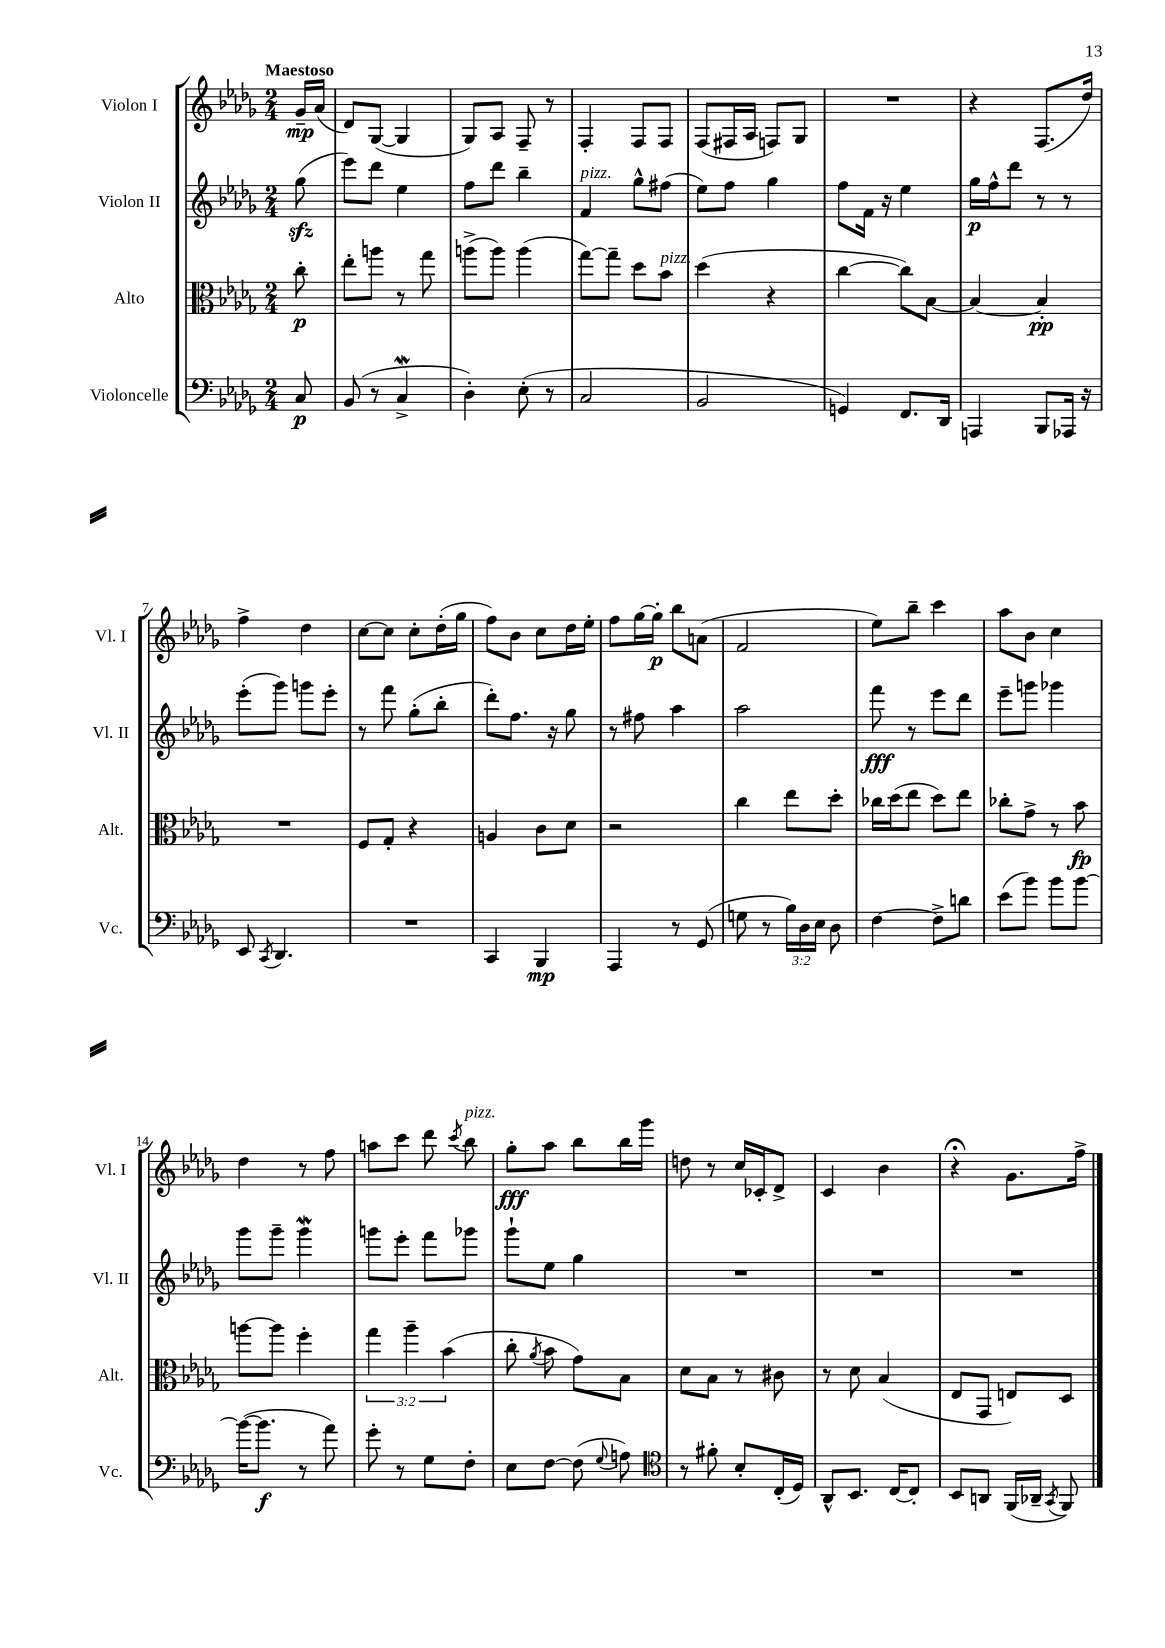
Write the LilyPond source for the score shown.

<<
\new StaffGroup <<
\new Staff = "s0" \with { instrumentName = "Violon I" shortInstrumentName = "Vl. I" } {
    \clef treble \key des \major \numericTimeSignature \time 2/4 \partial 8 \tempo "Maestoso"
    \autoBeamOff ges'16[--\mp aes'16]( |
    des'8[) ges8]~( ges4 |
    ges8[) aes8] f8-- r8 |
    f4-. f8[ f8] |
    f8[( fis16 aes16] f8[) ges8] |
    R2 |
    r4 f8.[( des''16]) |
    f''4-> des''4 |
    c''8[~ c''8] c''8[-. des''16-.( ges''16] |
    f''8[) bes'8] c''8[ des''16 ees''16]-. |
    f''8[ ges''16~ ges''16]-.\p bes''8[ a'8]( |
    f'2 |
    ees''8[) bes''8]-- c'''4 |
    aes''8[ bes'8] c''4 |
    des''4 r8 f''8 |
    a''8[ c'''8] des'''8 \acciaccatura { c'''8 } bes''8^\markup { \italic "pizz." } |
    ges''8[-.\fff aes''8] bes''8[ bes''16 ges'''16] |
    d''8 r8 c''16[ ces'16-. des'8]-> |
    c'4 bes'4 |
    r4\fermata ges'8.[ f''16]-> \bar "|." |
}
\new Staff = "s1" \with { instrumentName = "Violon II" shortInstrumentName = "Vl. II" } {
    \clef treble \key des \major \numericTimeSignature \time 2/4 \partial 8
    \autoBeamOff ges''8\sfz( |
    ees'''8[) des'''8] ees''4 |
    f''8[ des'''8] bes''4-- |
    f'4^\markup { \italic "pizz." } ges''8[-^ fis''8]( |
    ees''8[) f''8] ges''4 |
    f''8[ f'16] r16 ees''4 |
    ges''16[\p f''16-^ des'''8] r8 r8 |
    ees'''8[-.( ges'''8]) g'''8[ ees'''8]-. |
    r8 f'''8 ges''8[-.( bes''8]-. |
    des'''8[-.) f''8.] r16 ges''8 |
    r8 fis''8 aes''4 |
    aes''2 |
    f'''8\fff r8 ees'''8[ des'''8] |
    ees'''8[-- g'''8] ges'''4 |
    ges'''8[ ges'''8]-- ges'''4\mordent |
    g'''8[ ees'''8]-. f'''8[ ges'''8] |
    ges'''8[-! ees''8] ges''4 |
    R2 |
    R2 |
    R2 \bar "|." |
}
\new Staff = "s2" \with { instrumentName = "Alto" shortInstrumentName = "Alt." } {
    \clef alto \key des \major \numericTimeSignature \time 2/4 \override Staff.TupletNumber.text = #tuplet-number::calc-fraction-text \partial 8
    \autoBeamOff c''8-.\p |
    ees''8[-. a''8] r8 ges''8 |
    a''8[->( a''8]) a''4( |
    ges''8[~) ges''8]-- des''8[ bes'8]^\markup { \italic "pizz." } |
    des''4( r4 |
    c''4~ c''8[) bes8]~ |
    bes4~ bes4-.\pp |
    R2 |
    f8[ ges8]-. r4 |
    a4 c'8[ des'8] |
    r2 |
    c''4 ees''8[ des''8]-. |
    ces''16[ des''16( ees''8] des''8[) ees''8] |
    ces''8[-. ges'8]-> r8 bes'8\fp |
    a''8[~ a''8] f''4-. |
    \tuplet 3/2 { ges''4 aes''4-- bes'4( } |
    c''8-. \acciaccatura { aes'8 } bes'8 ges'8[) bes8] |
    des'8[ bes8] r8 cis'8 |
    r8 des'8 bes4( |
    ees8[ ges,8] e8[) des8] \bar "|." |
}
\new Staff = "s3" \with { instrumentName = "Violoncelle" shortInstrumentName = "Vc." } {
    \clef bass \key des \major \numericTimeSignature \time 2/4 \override Staff.TupletNumber.text = #tuplet-number::calc-fraction-text \partial 8
    \autoBeamOff c8\p |
    bes,8( r8 c4->\mordent |
    des4-.) ees8-.( r8 |
    c2 |
    bes,2 |
    g,4) f,8.[ des,16] |
    a,,4 bes,,8[ aes,,16] r16 |
    ees,8 \acciaccatura { c,8 } des,4. |
    R2 |
    c,4 bes,,4\mp |
    aes,,4 r8 ges,8( |
    g8 r8 \tuplet 3/2 { bes16[) des16 ees16] } des8 |
    f4~ f8[-> d'8] |
    ees'8[( bes'8]) bes'8[ bes'8]~ |
    bes'16[~( bes'8.]\f r8 aes'8) |
    ges'8-. r8 ges8[ f8]-. |
    ees8[ f8]~ f8( \appoggiatura { ges8 } a8) |
    \clef tenor r8 fis'8-. bes8[-. c16-.( des16]) |
    aes,8[-^ bes,8.] c16[~ c8]-. |
    bes,8[ a,8] f,16[( aes,16]-- \acciaccatura { ges,8 } f,8) \bar "|." |
}
>>
>>
